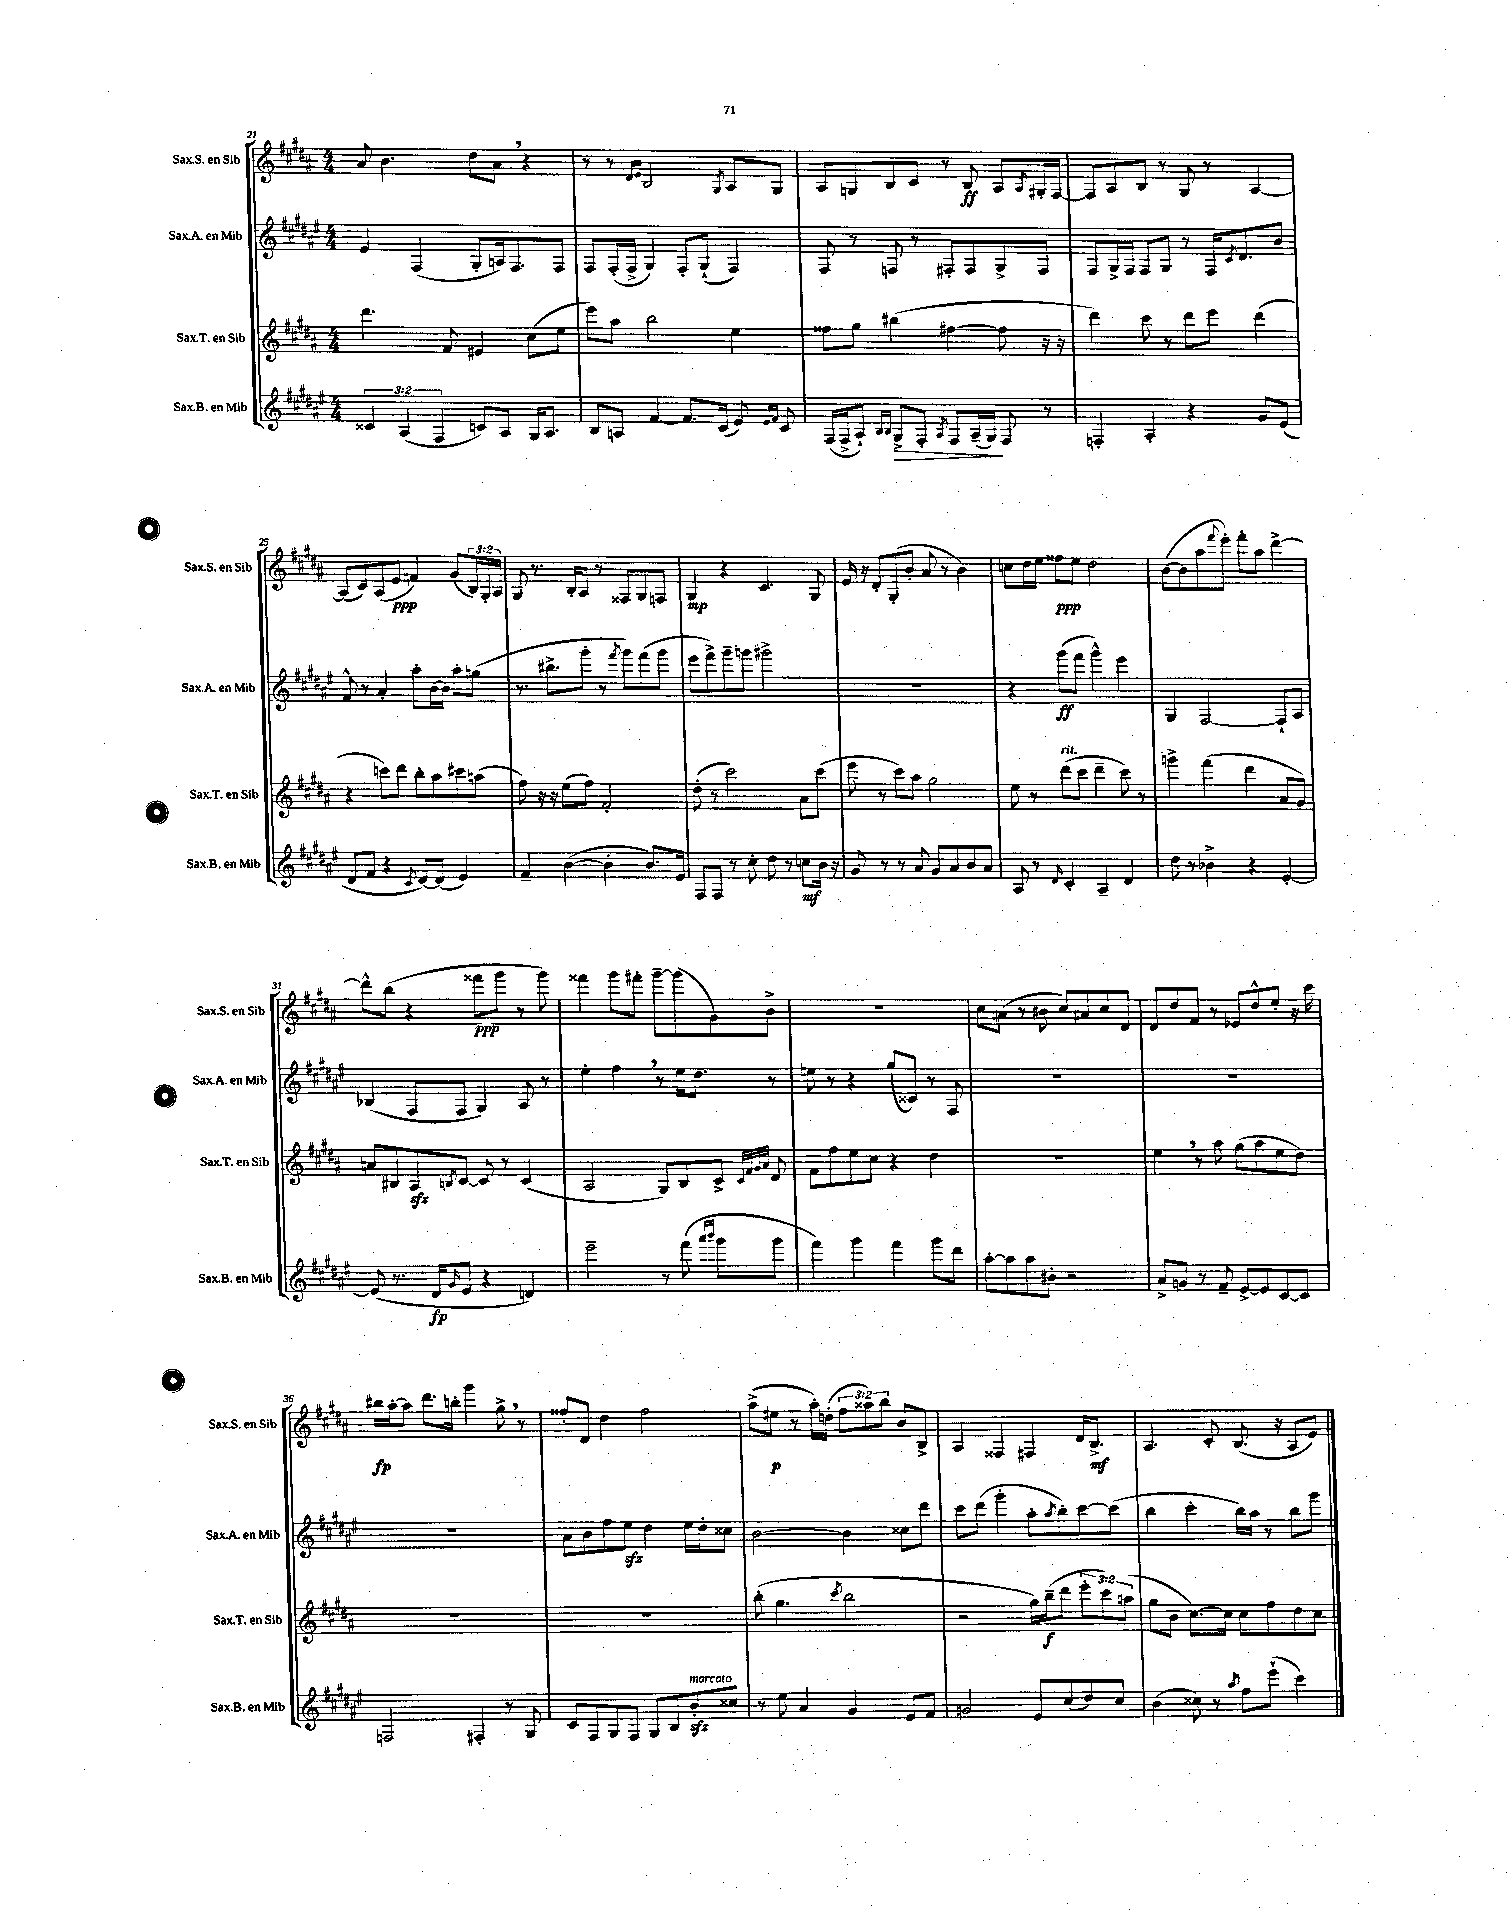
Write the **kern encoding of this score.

**kern	**dynam	**kern	**dynam	**kern	**dynam	**kern	**dynam
*part4	*part4	*part3	*part3	*part2	*part2	*part1	*part1
*staff4	*staff4	*staff3	*staff3	*staff2	*staff2	*staff1	*staff1
*I"Sax.B. en Mib	*	*I"Sax.T. en Sib	*	*I"Sax.A. en Mib	*	*I"Sax.S. en Sib	*
*I'Sax.B. en Mib	*	*I'Sax.T. en Sib	*	*I'Sax.A. en Mib	*	*I'Sax.S. en Sib	*
*clefG2	*	*clefG2	*	*clefG2	*	*clefG2	*
*k[f#c#g#d#a#e#]	*	*k[f#c#g#d#a#]	*	*k[f#c#g#d#a#e#]	*	*k[f#c#g#d#a#]	*
*M4/4	*	*M4/4	*	*M4/4	*	*M4/4	*
=21	=21	=21	=21	=21	=21	=21	=21
6c##X/	.	4.ddd#\	.	4e#/	.	8a#/	.
.	.	.	.	.	.	4.b\	.
(6A#/	.	.	.	.	.	.	.
.	.	.	.	(4F#/	.	.	.
6F#/	.	.	.	.	.	.	.
.	.	8f#/	.	.	.	.	.
8cn/L)	.	4e#X/	.	8G#'/L	.	8dd#\L	.
8A#/J	.	.	.	16An/k)	.	8a#,\J	.
.	.	.	.	8.F#/	.	.	.
16G#/KL	.	(8cc#\L	.	.	.	4r	.
8.A#/J	.	.	.	.	.	.	.
.	.	8ee\J	.	8F#/J	.	.	.
=22	=22	=22	=22	=22	=22	=22	=22
8B/L	.	8eee\L)	.	8F#/L	.	8r	.
8An/J	.	8aa#\J	.	(16F#'/L	.	8r	.
.	.	.	.	16F#^/JJ	.	.	.
.	.	.	.	.	.	16qqd#/LL	.
.	.	.	.	.	.	16qqe/JJ	.
[4f#/	.	2bb\	.	4G#/)	.	2B/	.
8.f#/L]	.	.	.	8F#'/L	.	.	.
.	.	.	.	(8G#`/J	.	.	.
(16c#/Jk	.	.	.	.	.	.	.
.	.	.	.	.	.	8qG#/	.
8e#/)	.	4ee\	.	4F#/)	.	8A#/L	.
16qqe#/LL	.	.	.	.	.	.	.
16qqf#/JJ	.	.	.	.	.	.	.
8c#/	.	.	.	.	.	8G#/J	.
=23	=23	=23	=23	=23	=23	=23	=23
(16F#/LL	.	8ff##X\L	.	8F#/	.	8A#/L	.
16F#^/J	.	.	.	.	.	.	.
8A#`/J)	.	8gg#\J	.	8r	.	8Gn/	.
16qqB/LL	.	.	.	.	.	.	.
16qqB/JJ	.	.	.	.	.	.	.
!	!LO:HP:b	!	!	!	!	!	!
8G#^/L	>	(4bb#X\	.	8Fn/	.	8B/	.
8F#'/J	.	.	.	8r	.	8c#/J	.
8qA#/	.	.	.	.	.	.	.
8F#/L	.	[4ff#X\	.	8F#X'/L	.	8r	.
(16A#~/L	.	.	.	8F#/	.	8B/	ff
16G#/JJ)	.	.	.	.	.	.	.
8F#/	]	8ff#\]	.	8G#^/	.	8A#/L	.
.	.	.	.	.	.	8qA#/	.
8r	.	16r	.	8F#/J	.	16G#X'/L	.
.	.	16r	.	.	.	[16F#/JJ	.
=24	=24	=24	=24	=24	=24	=24	=24
4Fn'/	.	4ddd#\)	.	8F#/L	.	8F#/L]	.
.	.	.	.	16G#^/L	.	8A#/	.
.	.	.	.	16F#/JJ	.	.	.
4A#'/	.	8ccc#\	.	8F#/L	.	8B/J	.
.	.	8r	.	8G#/J	.	8r	.
4r	.	8ddd#\L	.	8r	.	8G#/	.
.	.	8eee\J	.	16F#/KL	.	8r	.
.	.	.	.	8qc#/	.	.	.
.	.	.	.	8.d#/	.	.	.
8g#/L	.	(4ddd#\	.	.	.	[4A#/	.
(8e#/J	.	.	.	8b/J	.	.	.
!!LO:LB:g=z
=25	=25	=25	=25	=25	=25	=25	=25
8d#/L	.	4r	.	8f#^^/	.	(8A#/L]	.
8f#/J	.	.	.	8r	.	8c#/)	.
4r	.	8cccn\L)	.	4a#'/	.	(8A#/	.
.	.	8ddd#\J	.	.	.	8e/J	ppp
8qc#/	.	.	.	.	.	.	.
[8d#/L)	.	8bb'\L	.	8aa#'\L	.	4fn/)	.
(8d#/J]	.	8aa#\	.	[16b\L	.	.	.
.	.	.	.	16b\JJ]	.	.	.
4e#/)	.	8ccc#X\	.	8aa#'\L	.	(8g#/L	.
.	.	(8aan\J	.	(8ggn\J	.	24B/L)	.
.	.	.	.	.	.	24G#'/	.
.	.	.	.	.	.	24A#/JJ	.
=26	=26	=26	=26	=26	=26	=26	=26
4f#~/	.	8ff#\)	.	8.r	.	8G#/	.
.	.	16r	.	.	.	8.r	.
.	.	16r	.	8.bb#X^\L	.	.	.
([4b\	.	(8ee\L	.	.	.	.	.
.	.	.	.	.	.	16B'/KL	.
.	.	8ff#\J)	.	8ggg#'\J	.	8A#/J	.
4b'\]	.	2f#'/	.	8r	.	8r	.
.	.	.	.	8qfff#/	.	.	.
.	.	.	.	8ggg#\L)	.	8F##X/L	.
8.b/L)	.	.	.	(8fff#\	.	8G#/	.
.	.	.	.	8ggg#\J	.	8Fn/J	.
16e#/Jk	.	.	.	.	.	.	.
=27	=27	=27	=27	=27	=27	=27	=27
8F#/L	.	(8dd#'\	.	8eee#\L	.	4G#/	mp
8F#/J	.	8r	.	8fff#^\)	.	.	.
8r	.	2ccc#\)	.	8ggg#~\	.	4r	.
8cc#'\	.	.	.	8gggn\J	.	.	.
8dd#\	.	.	.	2ggg#X^\	.	4.c#/	.
8r	.	.	.	.	.	.	.
8ccn\L	mf	8a#\L	.	.	.	.	.
16b\Jk	.	(8ccc#\J	.	.	.	8G#/	.
16r	.	.	.	.	.	.	.
=28	=28	=28	=28	=28	=28	=28	=28
8g#/	.	8eee\	.	1r	.	16e/	.
.	.	.	.	.	.	16r	.
8r	.	8r	.	.	.	8d#'/L	.
8r	.	8ccc#\L)	.	.	.	(8G#'/	.
8a#/	.	8aa#\J	.	.	.	8b'/J	.
8g#/L	.	2gg#\	.	.	.	8a#/	.
8a#/	.	.	.	.	.	8r	.
8b/	.	.	.	.	.	4b\)	.
8a#/J	.	.	.	.	.	.	.
=29	=29	=29	=29	=29	=29	=29	=29
8A#/	.	8ee\	.	4r	.	8ccn\L	.
8r	.	8r	.	.	.	16dd#\L	.
.	.	.	.	.	.	16ee\JJ	.
16qqd#/	.	.	.	.	.	.	.
!	!	!LO:TX:a:i:t=rit.	!	!	!	!	!
4c#'/	.	(8ddd#\L	.	(8ggg#\L	ff	8ff##X\L	ppp
.	.	8ccc#\J	.	8fff#\J	.	8ee\J	.
4A#~/	.	4ddd#~\	.	4ggg#^^\)	.	2dd#\	.
4d#/	.	8ccc#\)	.	4eee#\	.	.	.
.	.	8r	.	.	.	.	.
=30	=30	=30	=30	=30	=30	=30	=30
8dd#\	.	4gggn^\	.	4G#/	.	([8b\L	.
8r	.	.	.	.	.	8b\]	.
4b-X^\	.	(4fff#\	.	[2F#/	.	8aa#\	.
.	.	.	.	.	.	8qqfff#/	.
.	.	.	.	.	.	8eee'\J)	.
4r	.	4ddd#\	.	.	.	8fff#'\L	.
.	.	.	.	.	.	8aa#\J	.
[4e#'/	.	8a#/L	.	8F#`/L]	.	[4ddd#^\	.
.	.	8g#/J)	.	8A#/J	.	.	.
!!LO:LB:g=z
=31	=31	=31	=31	=31	=31	=31	=31
(8e#/]	.	8an/L	.	(4B-X/	.	8ddd#^^\L]	.
8.r	.	8B#X/	.	.	.	(8bb\J	.
.	.	8A#zz/	.	8F#/L	.	4r	.
16d#/KL	fp	.	.	.	.	.	.
16qqg#/	.	8qBn/	.	.	.	.	.
8e#/J	.	[8c#/J	.	8F#/J	.	.	.
4r	.	8c#/]	.	4G#/)	.	8fff##X\L	ppp
.	.	8r	.	.	.	8ggg#\J	.
4dn/)	.	(4c#/	.	8A#/	.	8r	.
.	.	.	.	8r	.	8ggg#\)	.
=32	=32	=32	=32	=32	=32	=32	=32
2eee#~\	.	2A#/	.	4ee#'\	.	4fff##X\	.
.	.	.	.	4ff#,\	.	8ggg#\L	.
.	.	.	.	.	.	8fff#X'\J	.
8r	.	8G#/L)	.	8r	.	[8ggg#~\L	.
(8fff#\	.	8B/	.	16ee#\KL	.	(8ggg#\]	.
.	.	.	.	8.dd#\J	.	.	.
16qqaaa#/LL	.	.	.	.	.	.	.
16qqbbb/JJ	.	.	.	.	.	.	.
8ggg#\L	.	8c#^/J	.	.	.	8g#\)	.
.	.	32qqc#/LLL	.	.	.	.	.
.	.	32qqf#/	.	.	.	.	.
.	.	32qqg#/	.	.	.	.	.
.	.	32qqa#/JJJ	.	.	.	.	.
8ggg#\J	.	8d#/	.	8r	.	8b^\J	.
=33	=33	=33	=33	=33	=33	=33	=33
4fff#\)	.	8f#\L	.	8een\	.	1r	.
.	.	8ff#\	.	8r	.	.	.
4ggg#\	.	8ee\	.	4r	.	.	.
.	.	8cc#\J	.	.	.	.	.
4fff#\	.	4r	.	(8gg#/L	.	.	.
.	.	.	.	8c##X/J)	.	.	.
8ggg#\L	.	4dd#\	.	8r	.	.	.
8ddd#\J	.	.	.	8F#/	.	.	.
=34	=34	=34	=34	=34	=34	=34	=34
[8aa#'\L	.	1r	.	1r	.	8cc#\L	.
8aa#\]	.	.	.	.	.	(8an\J	.
8aa#\	.	.	.	.	.	8r	.
8b#X'\J	.	.	.	.	.	8b#X\	.
2r	.	.	.	.	.	8cc#/L)	.
.	.	.	.	.	.	8a#X/	.
.	.	.	.	.	.	8cc#/	.
.	.	.	.	.	.	8d#/J	.
=35	=35	=35	=35	=35	=35	=35	=35
8a#^/L	.	4ee,\	.	1r	.	8d#/L	.
8gn/J	.	.	.	.	.	8dd#/	.
8r	.	8r	.	.	.	8f#/J	.
8f#~/	.	8aa#\	.	.	.	8r	.
[8e#^/L	.	(8gg#\L	.	.	.	8e-X/L	.
8e#/]	.	8aa#\	.	.	.	8dd#^^/	.
[8c#/	.	8ee\	.	.	.	8ee'/J	.
8c#/J]	.	8dd#\J)	.	.	.	16r	.
.	.	.	.	.	.	16ccc#\	.
!!LO:LB:g=z
=36	=36	=36	=36	=36	=36	=36	=36
2Fn/	.	1r	.	1r	.	16bb#X\LL	fp
.	.	.	.	.	.	[16aa#'\J	.
.	.	.	.	.	.	8aa#\J]	.
.	.	.	.	.	.	8.ddd#\L	.
.	.	.	.	.	.	16bbn'\Jk	.
4F#X'/	.	.	.	.	.	4ggg#\	.
8r	.	.	.	.	.	8gg#^,\	.
8G#/	.	.	.	.	.	8r	.
=37	=37	=37	=37	=37	=37	=37	=37
8c#/L	.	1r	.	8a#\L	.	8ff##X'/L	.
8F#/	.	.	.	8b\	.	8d#/J	.
8G#/	.	.	.	8ff#\	.	4dd#\	.
8F#/J	.	.	.	8ee#zz\J	.	.	.
8G#/L	.	.	.	4dd#\	.	2ff##\	.
8B/	.	.	.	.	.	.	.
!LO:TX:a:i:t=marcato	!	!	!	!	!	!	!
8bzz'/	.	.	.	16ee#\LL	.	.	.
.	.	.	.	16dd#'\J	.	.	.
8cc##X/J	.	.	.	8cc##X\J	.	.	.
=38	=38	=38	=38	=38	=38	=38	=38
8r	.	(8bb'\	.	[2b\	.	(8aa#^\L	.
8ee#\	.	4.gg#\	.	.	.	8ee#X\J	p
4a#/	.	.	.	.	.	8r	.
.	.	.	.	.	.	16aa#'\LL)	.
.	.	.	.	.	.	(16ddn'\JJ	.
.	.	8qccc#/	.	.	.	.	.
4g#/	.	2bb\	.	4b\]	.	12ff#\L	.
.	.	.	.	.	.	12aa##X\)	.
.	.	.	.	.	.	12bb\J	.
8e#/L	.	.	.	8cc##X\L	.	8b/L	.
8f#/J	.	.	.	8ddd#\J	.	8B^/J	.
=39	=39	=39	=39	=39	=39	=39	=39
2gn/	.	2r	.	8ccc#\L	.	4A#/	.
.	.	.	.	(8ddd#\J	.	.	.
.	.	.	.	4ggg#'\	.	4F##X/	.
8e#/L	.	16gg#\LL)	.	8aa#'\L	.	4F#X/	.
.	.	(16bb~\J	f	.	.	.	.
.	.	.	.	8qaa#/	.	.	.
(8cc#/	.	8ddd#\J	.	8bb'\)	.	.	.
8dd#/)	.	12eee'\L	.	[8ccc#\	.	16d#/KL	.
.	.	.	.	.	.	8.B^/J	mf
.	.	12ccc#\)	.	.	.	.	.
8cc#/J	.	.	.	(8ccc#\J]	.	.	.
.	.	(12aan\J	.	.	.	.	.
=40	=40	=40	=40	=40	=40	=40	=40
(4b\	.	8gg#\L	.	4bb\	.	4.A#/	.
.	.	8b\J	.	.	.	.	.
8cc##X\)	.	[8.cc#\L)	.	4ccc#'\	.	.	.
8r	.	.	.	.	.	8c#'/	.
.	.	16cc#\Jk]	.	.	.	.	.
8qaa#/	.	.	.	.	.	.	.
8ff#\L	.	8cc#\L	.	16bb\LL)	.	(8.B/	.
.	.	.	.	16aa#\JJ	.	.	.
(8eee#`\J	.	8ff#\	.	8r	.	.	.
.	.	.	.	.	.	16r	.
4ccc#\)	.	8dd#\	.	8bb\L	.	8A#/L	.
.	.	8cc#\J	.	8ggg#\J	.	8e/J)	.
==	==	==	==	==	==	==	==
*-	*-	*-	*-	*-	*-	*-	*-
